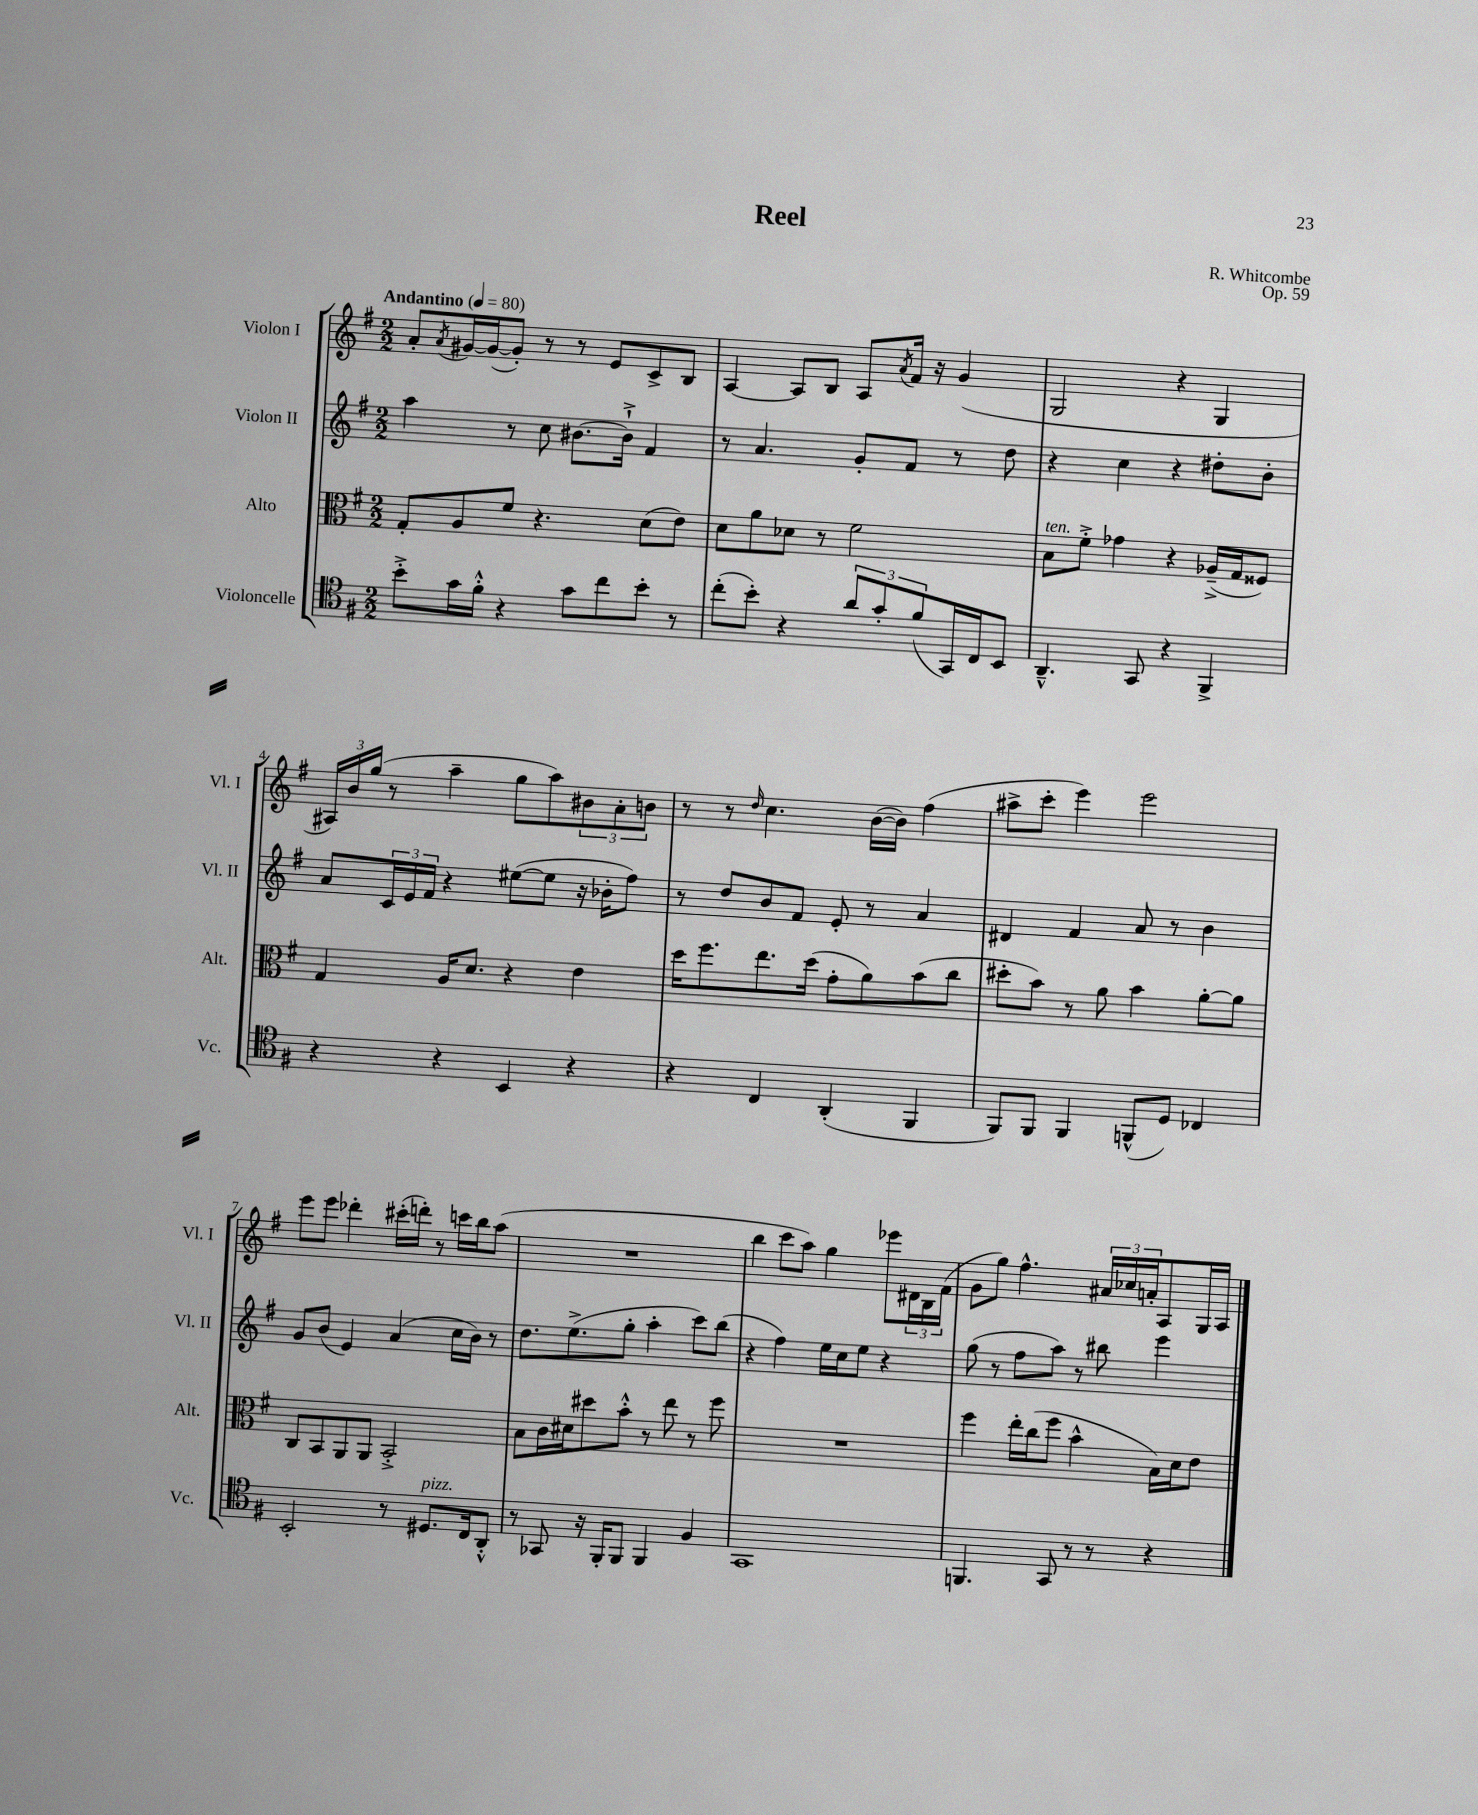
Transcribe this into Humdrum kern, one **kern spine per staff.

**kern	**kern	**kern	**kern
*part4	*part3	*part2	*part1
*staff4	*staff3	*staff2	*staff1
*I"Violoncelle	*I"Alto	*I"Violon II	*I"Violon I
*I'Vc.	*I'Alt.	*I'Vl. II	*I'Vl. I
*clefC4	*clefC3	*clefG2	*clefG2
*k[f#]	*k[f#]	*k[f#]	*k[f#]
*M2/2	*M2/2	*M2/2	*M2/2
*MM80	*MM80	*MM80	*MM80
=1	=1	=1	=1
!	!	!	!LO:TX:a:B:t=Andantino
8b'^\L	8G'/L	4aa\	8a'/L
.	.	.	8qa/
16g\L	8A/	.	[16g#X/L
16f#'^^\JJ	.	.	(16g#/J_
4r	8f#/J	8r	8g#'/J])
.	4.r	8cc\	8r
8g\L	.	[8.b#X\L	8r
8cc\	.	.	8e/L
.	.	16b#`^\Jk]	.
8b'\J	(8d\L	4f#/	8c^/
8r	8e\J)	.	8B/J
=2	=2	=2	=2
(8cc'\L	8d\L	8r	[4A/
8b'\J)	8a\	4.a/	.
4r	8d-X\J	.	8A/L]
.	8r	.	8B/J
12a/L	2f#\	8g'/L	8A/L
12g'/	.	.	.
.	.	.	8qa/
.	.	8f#/J	16f#/Jk
(12f#/	.	.	.
.	.	.	16r
16GG/L)	.	8r	(4g/
16C/J	.	.	.
8BB/J	.	8dd\	.
=3	=3	=3	=3
!	!LO:TX:a:i:t=ten.	!	!
4.AA~^^/	8B\L	4r	2G/
.	8f#'^\J	.	.
.	4g-X\	4cc\	.
8GG/	.	.	.
4r	4r	4r	4r
4FF#^/	(16A-X~^/LL	8dd#X'\L	4G/
.	16G/J	.	.
.	8F##X/J)	8b'\J	.
!!LO:LB:g=z
=4	=4	=4	=4
4r	4G/	8a/L	24A#X/LL)
.	.	.	24b/
.	.	.	(24gg/JJ
.	.	24c/L	8r
.	.	24e/	.
.	.	24f#/JJ	.
4r	16A/KL	4r	4aa~\
.	8.d/J	.	.
4BB/	4r	([8ee#X\L	8gg\L
.	.	8ee#\J]	8aa\)
4r	4e\	16r	12b#X\
.	.	16b-X'\KL	.
.	.	.	12a'\
.	.	8ff#\J)	.
.	.	.	12bn\J
=5	=5	=5	=5
4r	16dd\KL	8r	8r
.	8.ff#\	.	.
.	.	8dd/L	8r
.	.	.	16qqdd/
4C/	8.ee\	8b/	4.cc\
.	.	8f#/J	.
.	(16dd\Jk	.	.
(4AA'/	8g'\L	8e'/	.
.	8a\)	8r	([16b\LL
.	.	.	16b\JJ])
4FF#/	(8b\	4a/	(4ff#\
.	8cc\J	.	.
=6	=6	=6	=6
8FF#/L)	8dd#X'\L	4d#X/	8aa#X^\L
8FF#/J	8b\J)	.	8ccc'\J
4FF#/	8r	4f#/	4eee\)
.	8a\	.	.
(8FFn^^/L	4b\	8a/	2eee\
8D/J)	.	8r	.
4C-X/	[8a'\L	4b\	.
.	8a\J]	.	.
!!LO:LB:g=z
=7	=7	=7	=7
2BB'/	8C/L	8g/L	8eee\L
.	8BB/	(8b/J	8eee\J
.	8AA/	4e/)	4ddd-X'\
.	8AA/J	.	.
8r	2BB'^/	(4a/	(16ccc#X'\LL
.	.	.	16dddn'\JJ)
!LO:TX:a:i:t=pizz.	!	!	!
8.D#X/L	.	.	8r
.	.	16cc\LL	16cccn\LL
16C/k	.	16b\JJ)	16bb\J
8AA'^^/J	.	8r	(8aa\J
=8	=8	=8	=8
8r	8B\L	8.dd\L	1r
8GG-X/	16c\L	.	.
.	16d#X\J	(8.ee^\	.
16r	8dd#X\	.	.
16FF#'/KL	.	.	.
8FF#/J	8b'^^\J	8gg'\J	.
4FF#/	8r	4aa'\	.
.	8ee\	.	.
4F#/	8r	8ccc\L)	.
.	8ff#\	(8bb\J	.
=9	=9	=9	=9
1GG	1r	4r	4bb\
.	.	4ff#\)	8ccc\L
.	.	.	8aa\J)
.	.	16ee\LL	4gg\
.	.	16cc\J	.
.	.	8ee\J	.
.	.	4r	8eee-X\L
.	.	.	24d#X\L
.	.	.	24B\
.	.	.	(24f#\JJ
=10	=10	=10	=10
4.FFn/	4ff#\	(8gg\	8g\L
.	.	8r	8gg\J)
.	16ee'\LL	8ff#\L	4.ff#^^\
.	(16cc\J	.	.
8GG/	8ff#\J	8aa\J)	.
8r	4b^^\	8r	.
8r	.	8bb#X\	24a#X/LL
.	.	.	24cc-X/
.	.	.	24an'/J
4r	16B\LL)	4eee\	8A/
.	16d\J	.	.
.	8e\J	.	16G/L
.	.	.	16A/JJ
==	==	==	==
*-	*-	*-	*-
